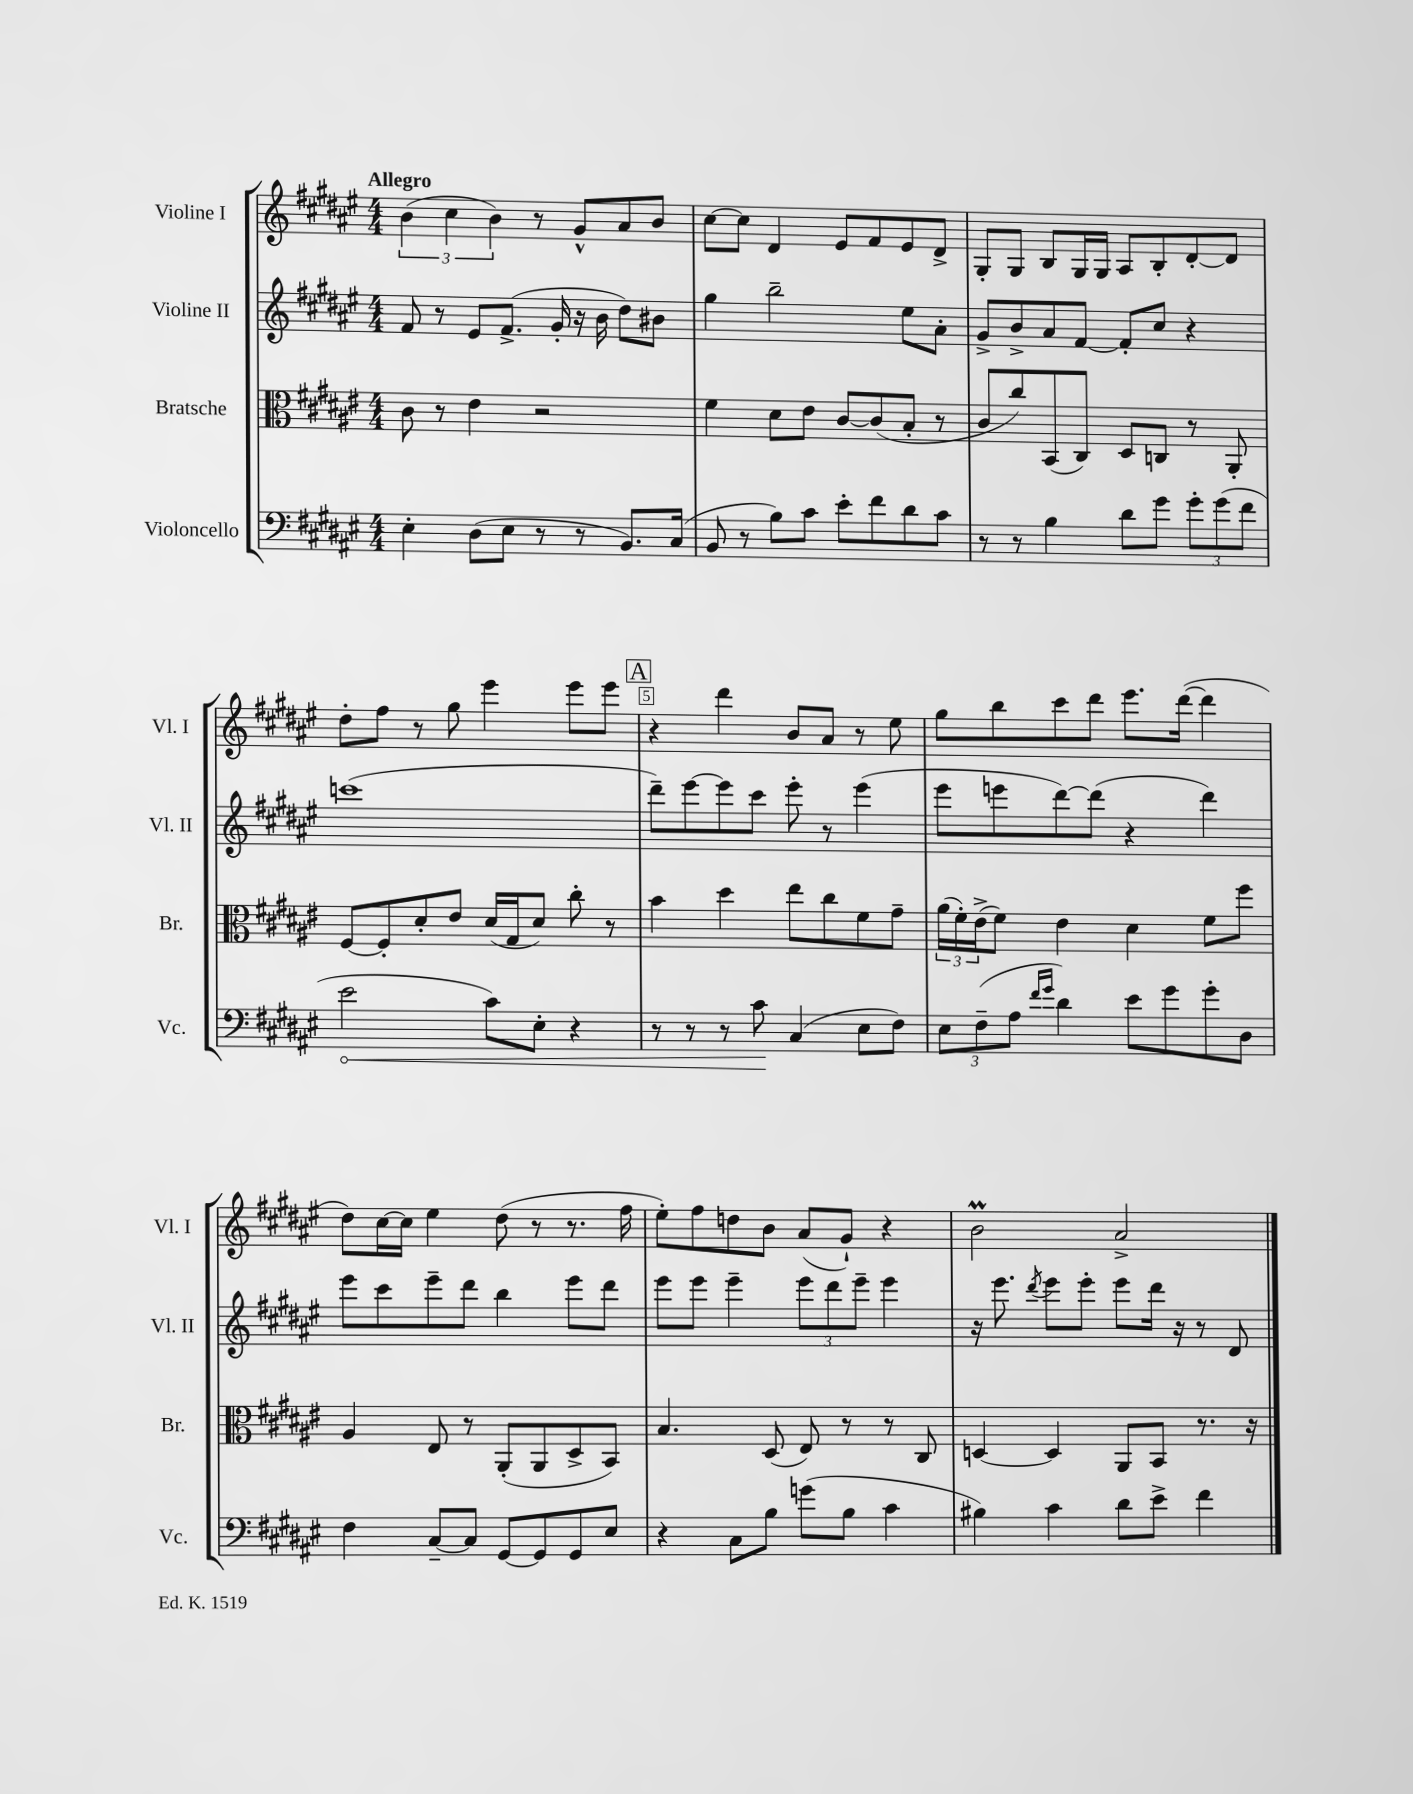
<<
\new StaffGroup <<
\new Staff = "s0" \with { instrumentName = "Violine I" shortInstrumentName = "Vl. I" } {
    \clef treble \key fis \major \numericTimeSignature \time 4/4 \tempo "Allegro"
    \tuplet 3/2 { b'4( cis''4 b'4) } r8 gis'8-^ ais'8 b'8 |
    cis''8~ cis''8 dis'4 eis'8 fis'8 eis'8 dis'8-> |
    gis8-. gis8 b8 gis16 gis16 ais8 b8-. dis'8~-. dis'8 |
    dis''8-. fis''8 r8 gis''8 eis'''4 eis'''8 eis'''8 |
    \mark \markup { \box "A" } r4 dis'''4 b'8 ais'8 r8 eis''8 |
    gis''8 b''8 cis'''8 dis'''8 eis'''8. dis'''16~( dis'''4 |
    dis''8) cis''16~ cis''16 eis''4 dis''8( r8 r8. fis''16 |
    eis''8-.) fis''8 d''8 b'8 ais'8( gis'8-!) r4 |
    b'2\prall ais'2-> \bar "|." |
}
\new Staff = "s1" \with { instrumentName = "Violine II" shortInstrumentName = "Vl. II" } {
    \clef treble \key fis \major \numericTimeSignature \time 4/4
    fis'8 r8 eis'8 fis'8.->( gis'16-. r16 b'16 dis''8) bis'8 |
    gis''4 b''2-- eis''8 ais'8-. |
    gis'8-> b'8-> ais'8 fis'8~ fis'8-. cis''8 r4 |
    c'''1( |
    \mark \markup { \box "A" } dis'''8--) eis'''8~ eis'''8 cis'''8 eis'''8-. r8 eis'''4( |
    eis'''8 e'''8 dis'''8~) dis'''8( r4 dis'''4) |
    eis'''8 cis'''8 eis'''8-- dis'''8 b''4 eis'''8 dis'''8 |
    eis'''8 eis'''8 eis'''4-- \tuplet 3/2 { eis'''8 dis'''8 eis'''8-- } eis'''4 |
    r16 eis'''8. \acciaccatura { dis'''8 } eis'''8 eis'''8-. eis'''8 dis'''16 r16 r8 dis'8 \bar "|." |
}
\new Staff = "s2" \with { instrumentName = "Bratsche" shortInstrumentName = "Br." } {
    \clef alto \key fis \major \numericTimeSignature \time 4/4
    cis'8 r8 eis'4 r2 |
    fis'4 dis'8 eis'8 cis'8~ cis'8( b8-. r8 |
    cis'8 cis''8) b,8( cis8) dis8 c8 r8 ais,8-. |
    fis8~ fis8-. dis'8-. eis'8 dis'16( gis16 dis'8) cis''8-. r8 |
    \mark \markup { \box "A" } b'4 dis''4 eis''8 cis''8 fis'8 gis'8-- |
    \tuplet 3/2 { ais'16( fis'16-.) eis'16->( } fis'8) eis'4 dis'4 fis'8 fis''8 |
    ais4 eis8 r8 ais,8-.( ais,8 dis8-> b,8) |
    b4. dis8( eis8) r8 r8 cis8 |
    d4~ d4 ais,8 b,8 r8. r16 \bar "|." |
}
\new Staff = "s3" \with { instrumentName = "Violoncello" shortInstrumentName = "Vc." } {
    \clef bass \key fis \major \numericTimeSignature \time 4/4
    eis4-. dis8( eis8 r8 r8 b,8.) cis16( |
    b,8 r8 b8) cis'8 eis'8-. fis'8 dis'8 cis'8 |
    r8 r8 b4 dis'8 gis'8 \tuplet 3/2 { gis'8-. gis'8( fis'8 } |
    \once \override Hairpin.circled-tip = ##t eis'2\< cis'8) eis8-. r4 |
    \mark \markup { \box "A" } r8 r8 r8 cis'8\! cis4( eis8 fis8) |
    \tuplet 3/2 { eis8 fis8--( ais8 } \grace { fis'16 gis'16 } dis'4) eis'8 gis'8 gis'8-. dis8 |
    fis4 cis8~-- cis8 gis,8~ gis,8 gis,8 eis8 |
    r4 cis8 b8 g'8( b8 cis'4 |
    bis4) cis'4 dis'8 eis'8-> fis'4 \bar "|." |
}
>>
>>
\layout { \context { \Score \override BarNumber.break-visibility = ##(#f #t #t) barNumberVisibility = #(every-nth-bar-number-visible 5) \override BarNumber.stencil = #(make-stencil-boxer 0.1 0.3 ly:text-interface::print) } }
